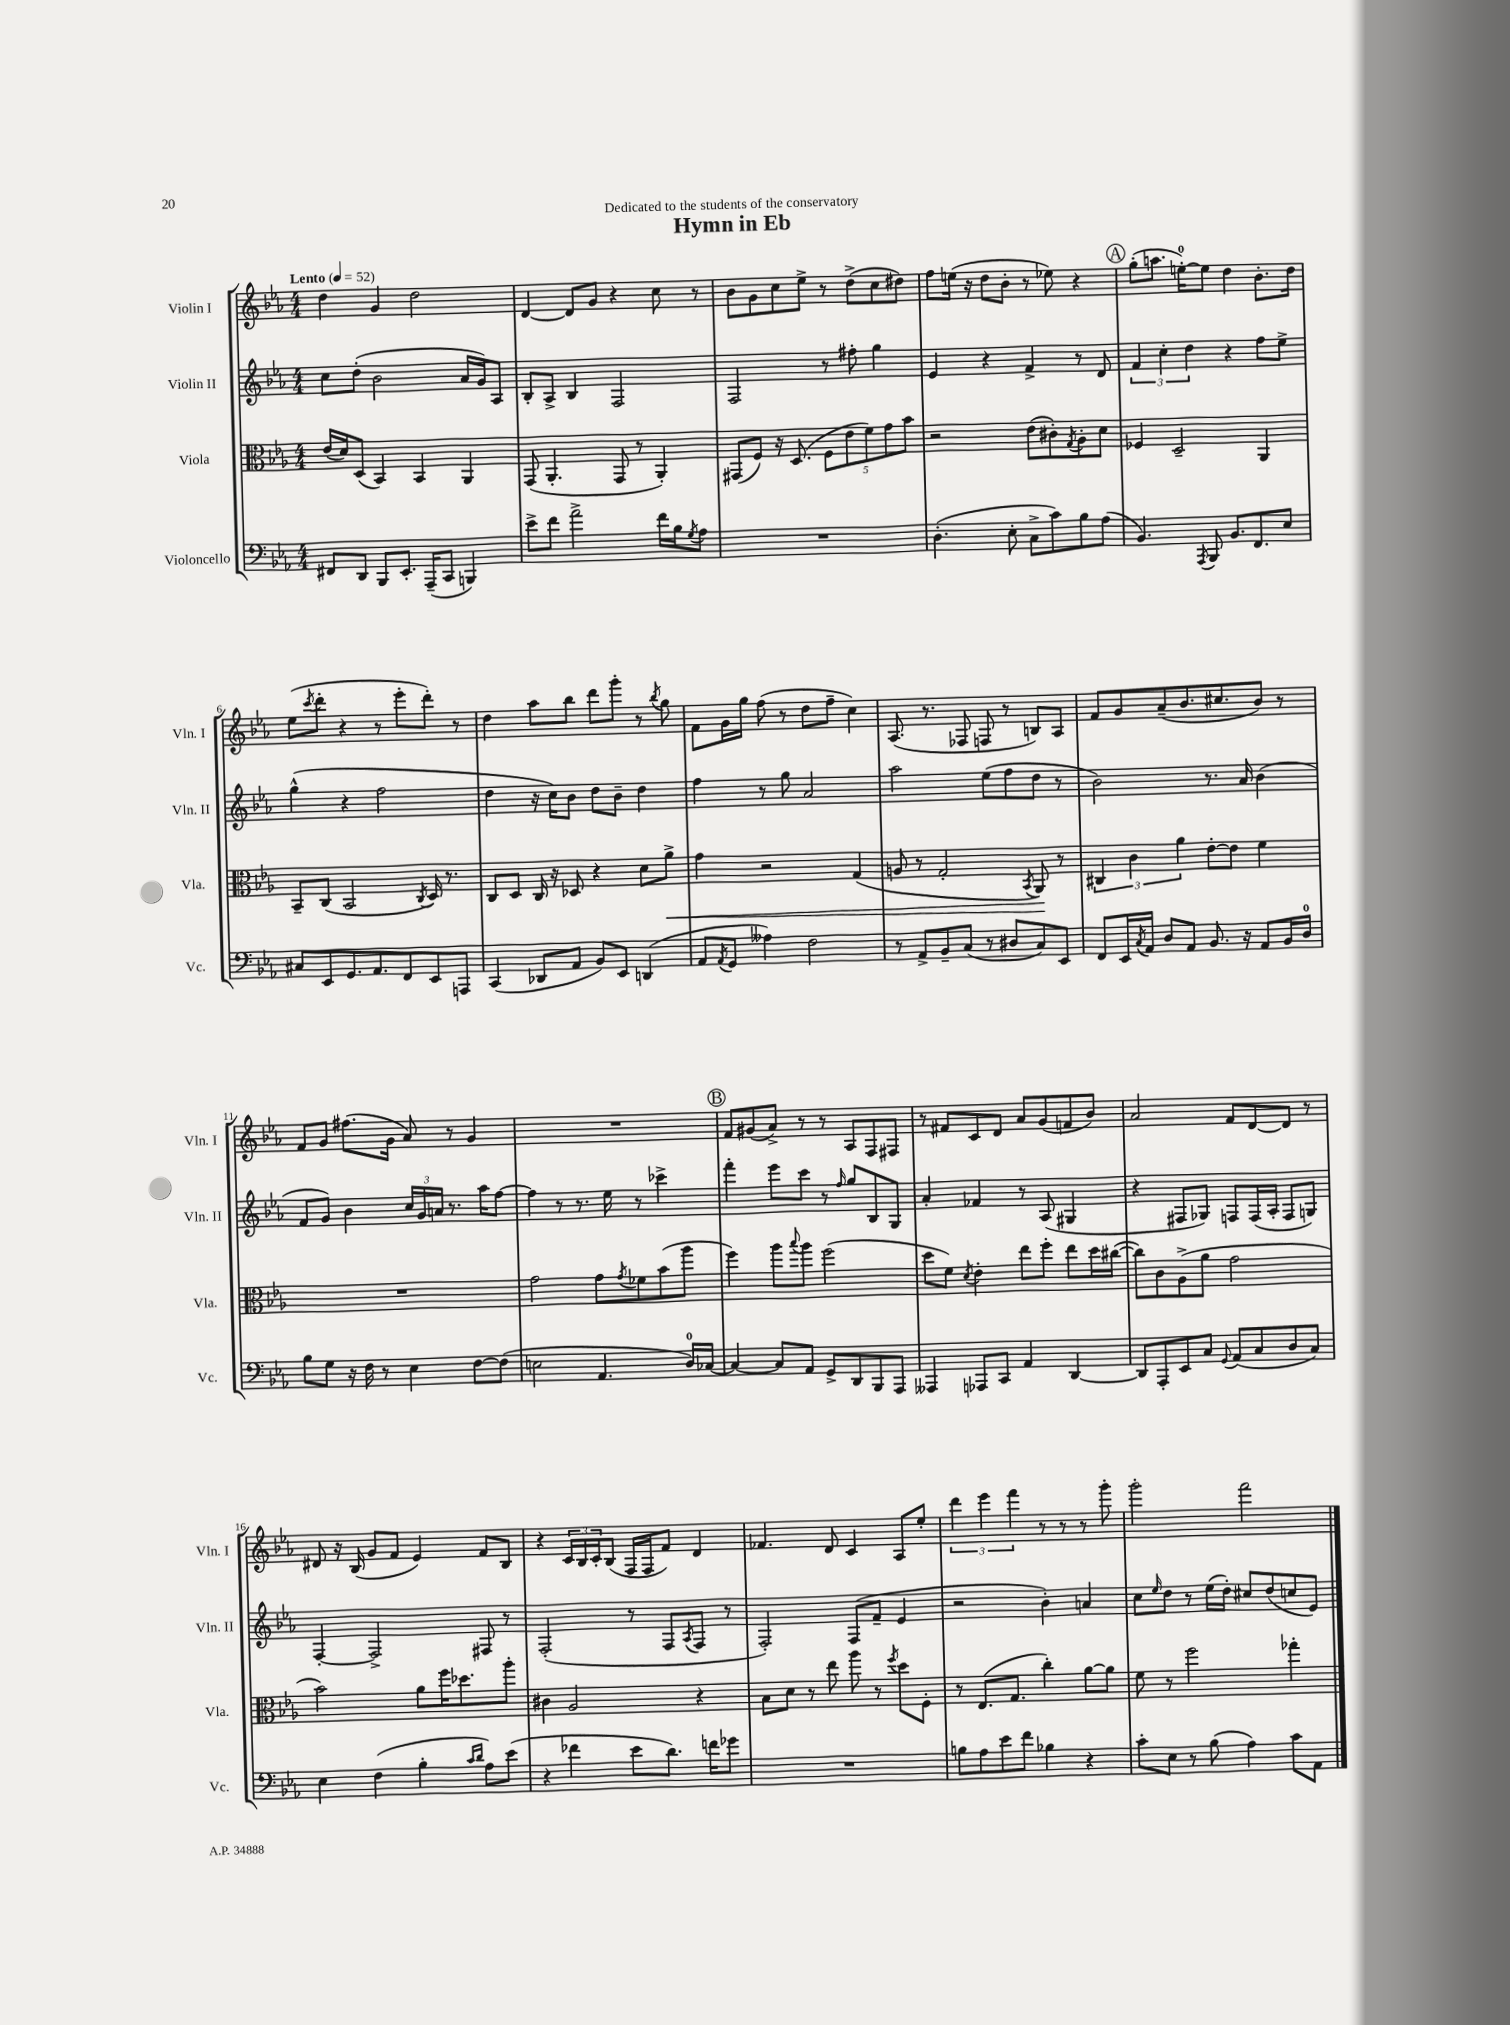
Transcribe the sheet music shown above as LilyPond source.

\header { title = "Hymn in Eb" dedication = "Dedicated to the students of the conservatory" }
<<
\new StaffGroup <<
\new Staff = "s0" \with { instrumentName = "Violin I" shortInstrumentName = "Vln. I" } {
    \clef treble \key ees \major \numericTimeSignature \time 4/4 \tempo "Lento" 4 = 52
    d''4 g'4 d''2 |
    d'4~ d'8 g'8 r4 c''8 r8 |
    bes'8 g'8 c''8 ees''8-> r8 d''8->( c''8 dis''8) |
    f''8 e''16( r16 d''8 bes'8-. r8 ees''8) r4 |
    \mark \markup { \circle "A" } g''8-.( a''8. e''16-0~-.) e''8 d''4 bes'8.-. d''16 |
    ees''8( \acciaccatura { c'''8 } d'''8-. r4 r8 ees'''8-. d'''8-.) r8 |
    d''4 aes''8 bes''8 d'''8 g'''8-. r8 \acciaccatura { bes''8 } g''8 |
    f'8 g'16 g''16 f''8( r8 d''8 f''8-- c''4) |
    aes8.( r8. fes8 f8 r8 b8) aes8 |
    f'8 g'8 aes'8--( bes'8. cis''8. bes'8) r8 |
    f'8 g'8 fis''8.( g'16 aes'8) r8 g'4 |
    R1 |
    \mark \markup { \circle "B" } f'8 gis'8( aes'8->) r8 r8 aes8 f8 fis8 |
    r8 fis'8 c'8 d'8 aes'8 g'8( f'8 bes'8) |
    aes'2 f'8 d'8~ d'8 r8 |
    dis'8 r16 bes16( g'8 f'8 ees'4) f'8 bes8 |
    r4 \tuplet 3/2 { c'16 bes16 c'16-. } bes8( f16 f16 f'8) d'4 |
    fes'4. d'8 c'4 aes8 ees''8-. |
    \tuplet 3/2 { d'''4 ees'''4 f'''4 } r8 r8 r8 g'''8-. |
    g'''2-. f'''2 \bar "|." |
}
\new Staff = "s1" \with { instrumentName = "Violin II" shortInstrumentName = "Vln. II" } {
    \clef treble \key ees \major \numericTimeSignature \time 4/4
    c''8 d''8-.( bes'2 aes'16 g'16) aes8 |
    bes8-. aes8-> bes4 f2 |
    f2 r8 fis''8-. g''4 |
    ees'4 r4 f'4-> r8 d'8 |
    \mark \markup { \circle "A" } \tuplet 3/2 { f'4 c''4-. d''4 } r4 f''8 ees''8-> |
    g''4-^( r4 f''2 |
    d''4 r16 c''16) bes'8 d''8 bes'8-- d''4 |
    f''4 r8 g''8 aes'2 |
    aes''2 ees''8( f''8 d''8 r8 |
    bes'2) r8. aes'16 bes'4( |
    f'8 g'8) bes'4 \tuplet 3/2 { c''16 g'16 a'16 } r8. aes''16 f''8~ |
    f''4 r8 r8. ees''16 r8 ces'''4-> |
    \mark \markup { \circle "B" } f'''4-. ees'''8 c'''8 r8 \grace { f''16 } g''8 bes8 g8 |
    aes'4-. fes'4 r8 aes8( gis4 |
    r4 fis8 ges8) f8 f16( aes16-. f8 g8) |
    f4~-. f2-> fis8 r8 |
    f2-.( r8 f8 \acciaccatura { aes8 } f8 r8 |
    f2-.) f8( f'8-- ees'4 |
    r2 bes'4-.) a'4 |
    c''8 \grace { ees''16 } d''8 r8 ees''16( d''16-.) cis''8 d''8( c''8 ees'8) \bar "|." |
}
\new Staff = "s2" \with { instrumentName = "Viola" shortInstrumentName = "Vla." } {
    \clef alto \key ees \major \numericTimeSignature \time 4/4
    ees'16( d'16) d8( bes,4) bes,4 aes,4 |
    g,8( aes,4.-. g,8 r8 aes,4-.) |
    gis,8( f8) r16 d8.( \tuplet 5/4 { f8 ees'8 f'8) g'8 bes'8 } |
    r2 ees'8( cis'8-.) \acciaccatura { g8 } aes8-. d'8 |
    \mark \markup { \circle "A" } fes4 d2-- aes,4 |
    bes,8-- c8( bes,2 \acciaccatura { c8 } d16) r8. |
    c8 d8 c16 r16 des8 r4 d'8 aes'8->\< |
    g'4 r2 g4( |
    a8 r8 g2-. \acciaccatura { bes,8 } aes,8\!) r8 |
    \tuplet 3/2 { cis4 c'4 aes'4 } ees'8~-. ees'8 f'4 |
    R1 |
    g'2 g'8 \acciaccatura { g'8 } fes'8 bes'8( aes''8 |
    \mark \markup { \circle "B" } f''4) aes''8 \appoggiatura { bes''8 } aes''8 f''2( |
    d''8 f'8) \acciaccatura { d'8 } ees'4-. ees''8 f''8-. ees''8 d''16 cis''16~( |
    cis''8) c'8 aes8->( aes'8 g'2 |
    bes'2) aes'8 f''16 des''8. aes''8-. |
    cis'4 aes2 r4 |
    bes8 d'8 r8 ees''8 aes''8 r8 \acciaccatura { f''8 } d''8 f8-. |
    r8 ees8.( g8. c''4-.) aes'8~ aes'8 |
    f'8 r8 f''2 ges''4-. \bar "|." |
}
\new Staff = "s3" \with { instrumentName = "Violoncello" shortInstrumentName = "Vc." } {
    \clef bass \key ees \major \numericTimeSignature \time 4/4
    fis,8 d,8 bes,,8 ees,8.-. aes,,16--( c,8 b,,4) |
    ees'8-> f'8 aes'2-> f'16 bes16 \acciaccatura { g8 } aes8 |
    R1 |
    d4.-.( ees8-. c8-> c'8) bes8 aes8( |
    \mark \markup { \circle "A" } bes,4.) \acciaccatura { aes,,8 } bes,,8 bes,8. f,8. ees8 |
    cis8 ees,8 g,8. aes,8. f,8 ees,8 a,,8 |
    c,4( des,8 aes,8 bes,8) ees,8 d,4( |
    aes,8 \acciaccatura { aes,8 } g,8 aeses4) f2 |
    r8 aes,8-> bes,8-- c8( r8 dis8 c8) ees,8 |
    f,8 ees,16 \acciaccatura { c8 } aes,16 d8 aes,8 bes,8. r16 aes,8 bes,16 d16-0 |
    bes8 g8 r16 f16 r8 ees4 f8~ f8( |
    e2 aes,4. d16-0) ces16~ |
    \mark \markup { \circle "B" } ces4~ ces8 aes,8 g,8-> d,8 bes,,8 aes,,8 |
    aeses,,4 aes,,8 c,8 aes,4 d,4~ |
    d,8 aes,,8-. ees,8 c8 \appoggiatura { g,8 } aes,8( c8 d8 c8) |
    ees4 f4( bes4-. \grace { c'16 d'16 } aes8) ees'8( |
    r4 fes'4 ees'8 d'8.) f'16 ges'8 |
    R1 |
    b8 aes8 ees'8 f'8 bes4 r4 |
    c'8-. ees8 r8 bes8( aes4) c'8 aes,8 \bar "|." |
}
>>
>>
